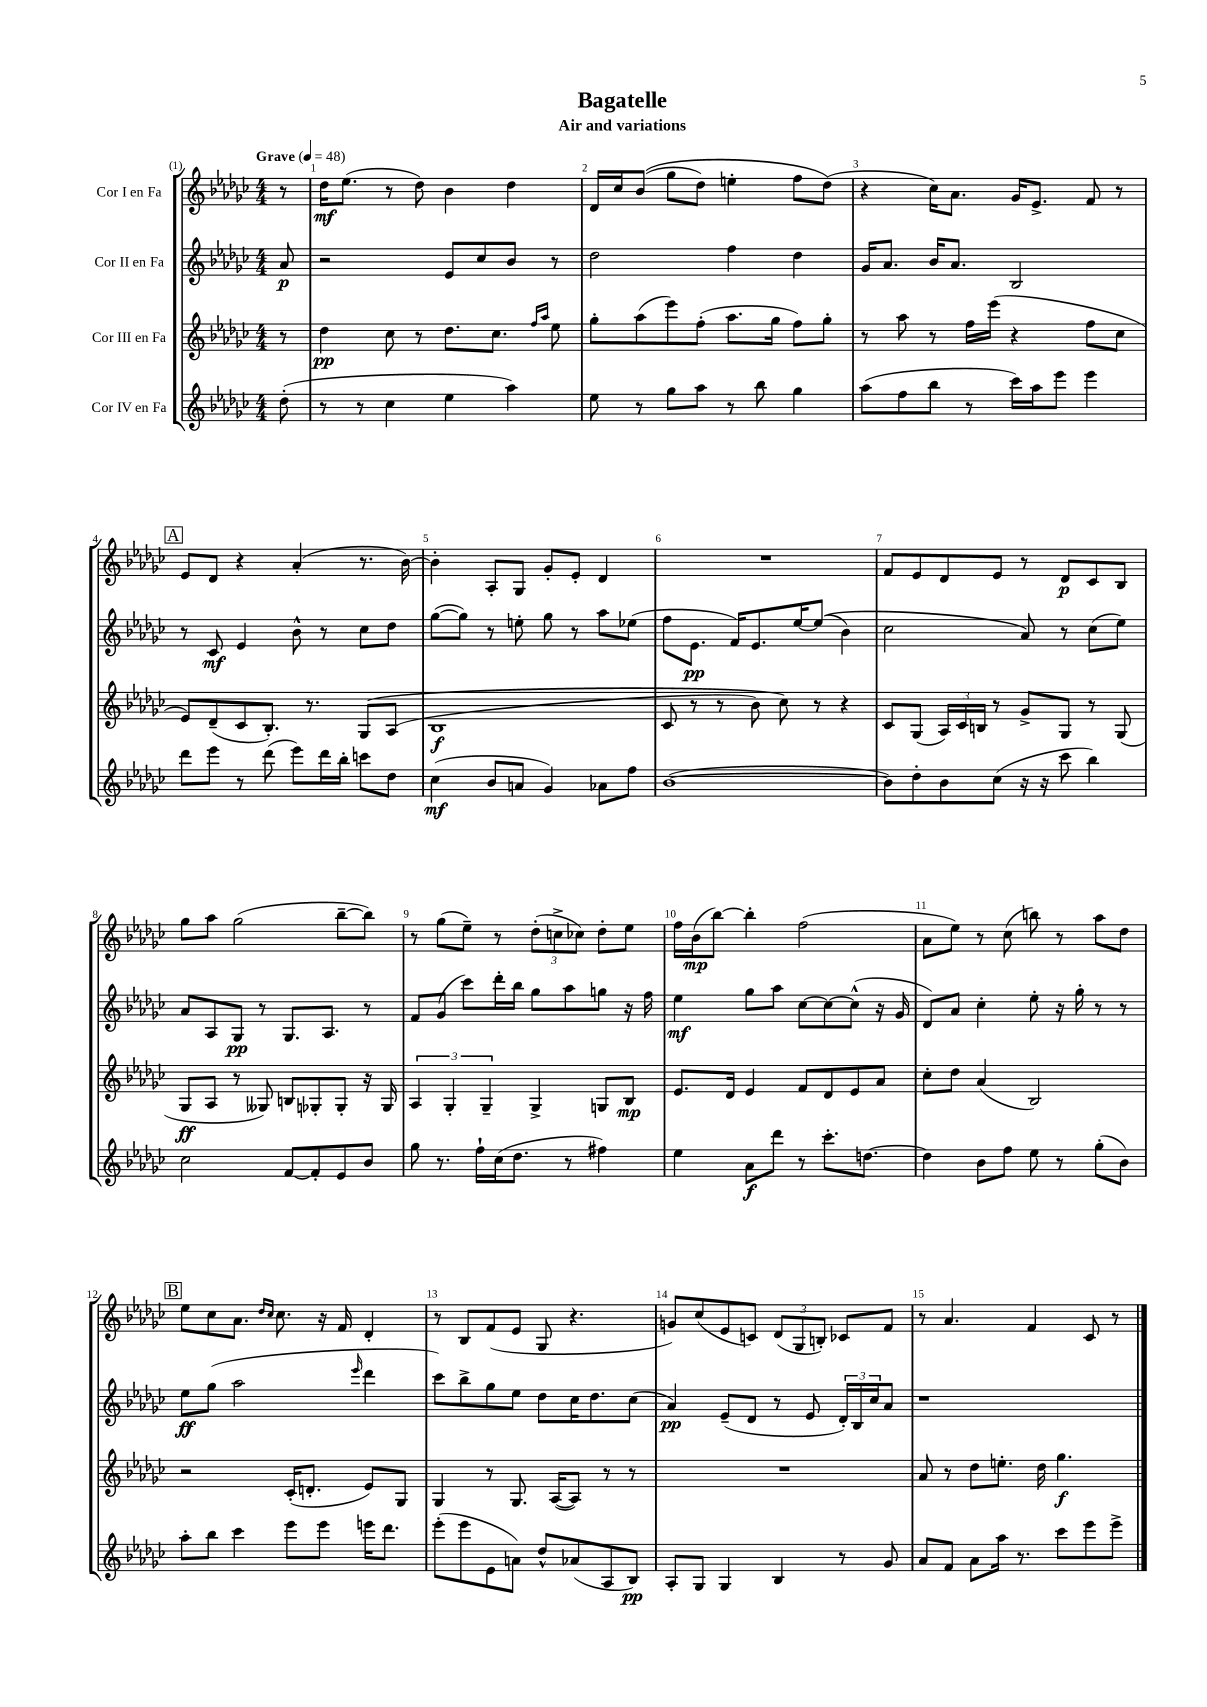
\header { title = "Bagatelle" subtitle = "Air and variations" }
<<
\new StaffGroup <<
\new Staff = "s0" \with { instrumentName = "Cor I en Fa" } {
    \clef treble \key ges \major \numericTimeSignature \time 4/4 \partial 8 \tempo "Grave" 4 = 48
    r8 |
    des''16\mf ees''8.( r8 des''8) bes'4 des''4 |
    des'16 ces''16 bes'8(\( ges''8 des''8) e''4-. f''8 des''8(\) |
    r4 ces''16) aes'8. ges'16 ees'8.-> f'8 r8 |
    \mark \markup { \box "A" } ees'8 des'8 r4 aes'4-.( r8. bes'16~) |
    bes'4-. aes8-. ges8 ges'8-. ees'8-. des'4 |
    R1 |
    f'8 ees'8 des'8 ees'8 r8 des'8\p ces'8 bes8 |
    ges''8 aes''8 ges''2( bes''8~-- bes''8) |
    r8 ges''8( ees''8--) r8 \tuplet 3/2 { des''8-.( c''8-> ces''8) } des''8-. ees''8 |
    f''16 bes'16\mp( bes''8~) bes''4-. f''2( |
    aes'8 ees''8) r8 ces''8( b''8) r8 aes''8 des''8 |
    \mark \markup { \box "B" } ees''8 ces''8 aes'8. \grace { des''16 ces''16 } ces''8. r16 f'16 des'4-. |
    r8 bes8 f'8( ees'8 ges8 r4. |
    g'8) ces''8( ees'8 c'8) \tuplet 3/2 { des'8( ges8 b8-.) } ces'8 f'8 |
    r8 aes'4. f'4 ces'8 r8 \bar "|." |
}
\new Staff = "s1" \with { instrumentName = "Cor II en Fa" } {
    \clef treble \key ges \major \numericTimeSignature \time 4/4 \partial 8
    aes'8\p |
    r2 ees'8 ces''8 bes'8 r8 |
    des''2 f''4 des''4 |
    ges'16 aes'8. bes'16 aes'8. bes2 |
    \mark \markup { \box "A" } r8 ces'8\mf ees'4 bes'8-^ r8 ces''8 des''8 |
    ges''8~( ges''8) r8 e''8-. ges''8 r8 aes''8 ees''8( |
    f''8 ees'8.\pp f'16) ees'8. ees''16~ ees''8(\( bes'4) |
    ces''2 aes'8\) r8 ces''8( ees''8) |
    aes'8 aes8 ges8\pp r8 ges8. aes8. r8 |
    f'8 ges'8( ces'''8) des'''16-. bes''16 ges''8 aes''8 g''8 r16 f''16 |
    ees''4\mf ges''8 aes''8 ces''8~ ces''8~ ces''8-^( r16 ges'16 |
    des'8) aes'8 ces''4-. ees''8-. r16 ges''16-. r8 r8 |
    \mark \markup { \box "B" } ees''8\ff ges''8( aes''2 \grace { ees'''16 } des'''4 |
    ces'''8) bes''8-> ges''8 ees''8 des''8 ces''16 des''8. ces''8( |
    aes'4\pp) ees'8--( des'8 r8 ees'8 \tuplet 3/2 { des'16-.) bes16 ces''16 } aes'8 |
    r1 \bar "|." |
}
\new Staff = "s2" \with { instrumentName = "Cor III en Fa" } {
    \clef treble \key ges \major \numericTimeSignature \time 4/4 \partial 8
    r8 |
    des''4\pp ces''8 r8 des''8. ces''8. \grace { f''16 aes''16 } ees''8 |
    ges''8-. aes''8( ees'''8) f''8-.( aes''8. ges''16 f''8) ges''8-. |
    r8 aes''8 r8 f''16 ees'''16( r4 f''8 ces''8 |
    \mark \markup { \box "A" } ees'8) des'8--( ces'8 bes8.-.) r8. ges8\( aes8( |
    bes1\f |
    ces'8 r8 r8 bes'8) ces''8\) r8 r4 |
    ces'8 ges8( \tuplet 3/2 { aes16) ces'16 b16 } r8 ges'8-> ges8 r8 ges8( |
    ges8\ff aes8 r8 geses8) b8 ges8-. ges8-. r16 ges16 |
    \tuplet 3/2 { aes4 ges4-. ges4-- } ges4-> g8 bes8\mp |
    ees'8. des'16 ees'4 f'8 des'8 ees'8 aes'8 |
    ces''8-. des''8 aes'4( bes2) |
    \mark \markup { \box "B" } r2 ces'16-.( d'8.-. ees'8) ges8 |
    ges4 r8 ges8. aes16~( aes8) r8 r8 |
    R1 |
    aes'8 r8 des''8 e''8.-. des''16 ges''4.\f \bar "|." |
}
\new Staff = "s3" \with { instrumentName = "Cor IV en Fa" } {
    \clef treble \key ges \major \numericTimeSignature \time 4/4 \partial 8
    des''8-.( |
    r8 r8 ces''4 ees''4 aes''4) |
    ees''8 r8 ges''8 aes''8 r8 bes''8 ges''4 |
    aes''8( f''8 bes''8 r8 ces'''16) aes''16 ees'''8 ees'''4 |
    \mark \markup { \box "A" } des'''8 ees'''8 r8 des'''8( ees'''8) des'''16 bes''16-. c'''8 des''8 |
    ces''4\mf( bes'8 a'8 ges'4) aes'8 f''8 |
    bes'1~( |
    bes'8) des''8-. bes'8 ces''8( r16 r16 ces'''8 bes''4) |
    ces''2 f'8~ f'8-. ees'8 bes'8 |
    ges''8 r8. f''16-! ces''16( des''8. r8 fis''4) |
    ees''4 aes'8\f des'''8 r8 ces'''8.-. d''8.~ |
    d''4 bes'8 f''8 ees''8 r8 ges''8-.( bes'8) |
    \mark \markup { \box "B" } aes''8-. bes''8 ces'''4 ees'''8 ees'''8 e'''16 des'''8. |
    ees'''8-.( ees'''8 ees'8 a'8) des''8-^ aes'8( aes8 bes8\pp) |
    aes8-. ges8 ges4 bes4 r8 ges'8 |
    aes'8 f'8 aes'8 aes''16 r8. ces'''8 ees'''8 ees'''8-> \bar "|." |
}
>>
>>
\layout { \context { \Score \override BarNumber.break-visibility = ##(#f #t #t) barNumberVisibility = #all-bar-numbers-visible } }
